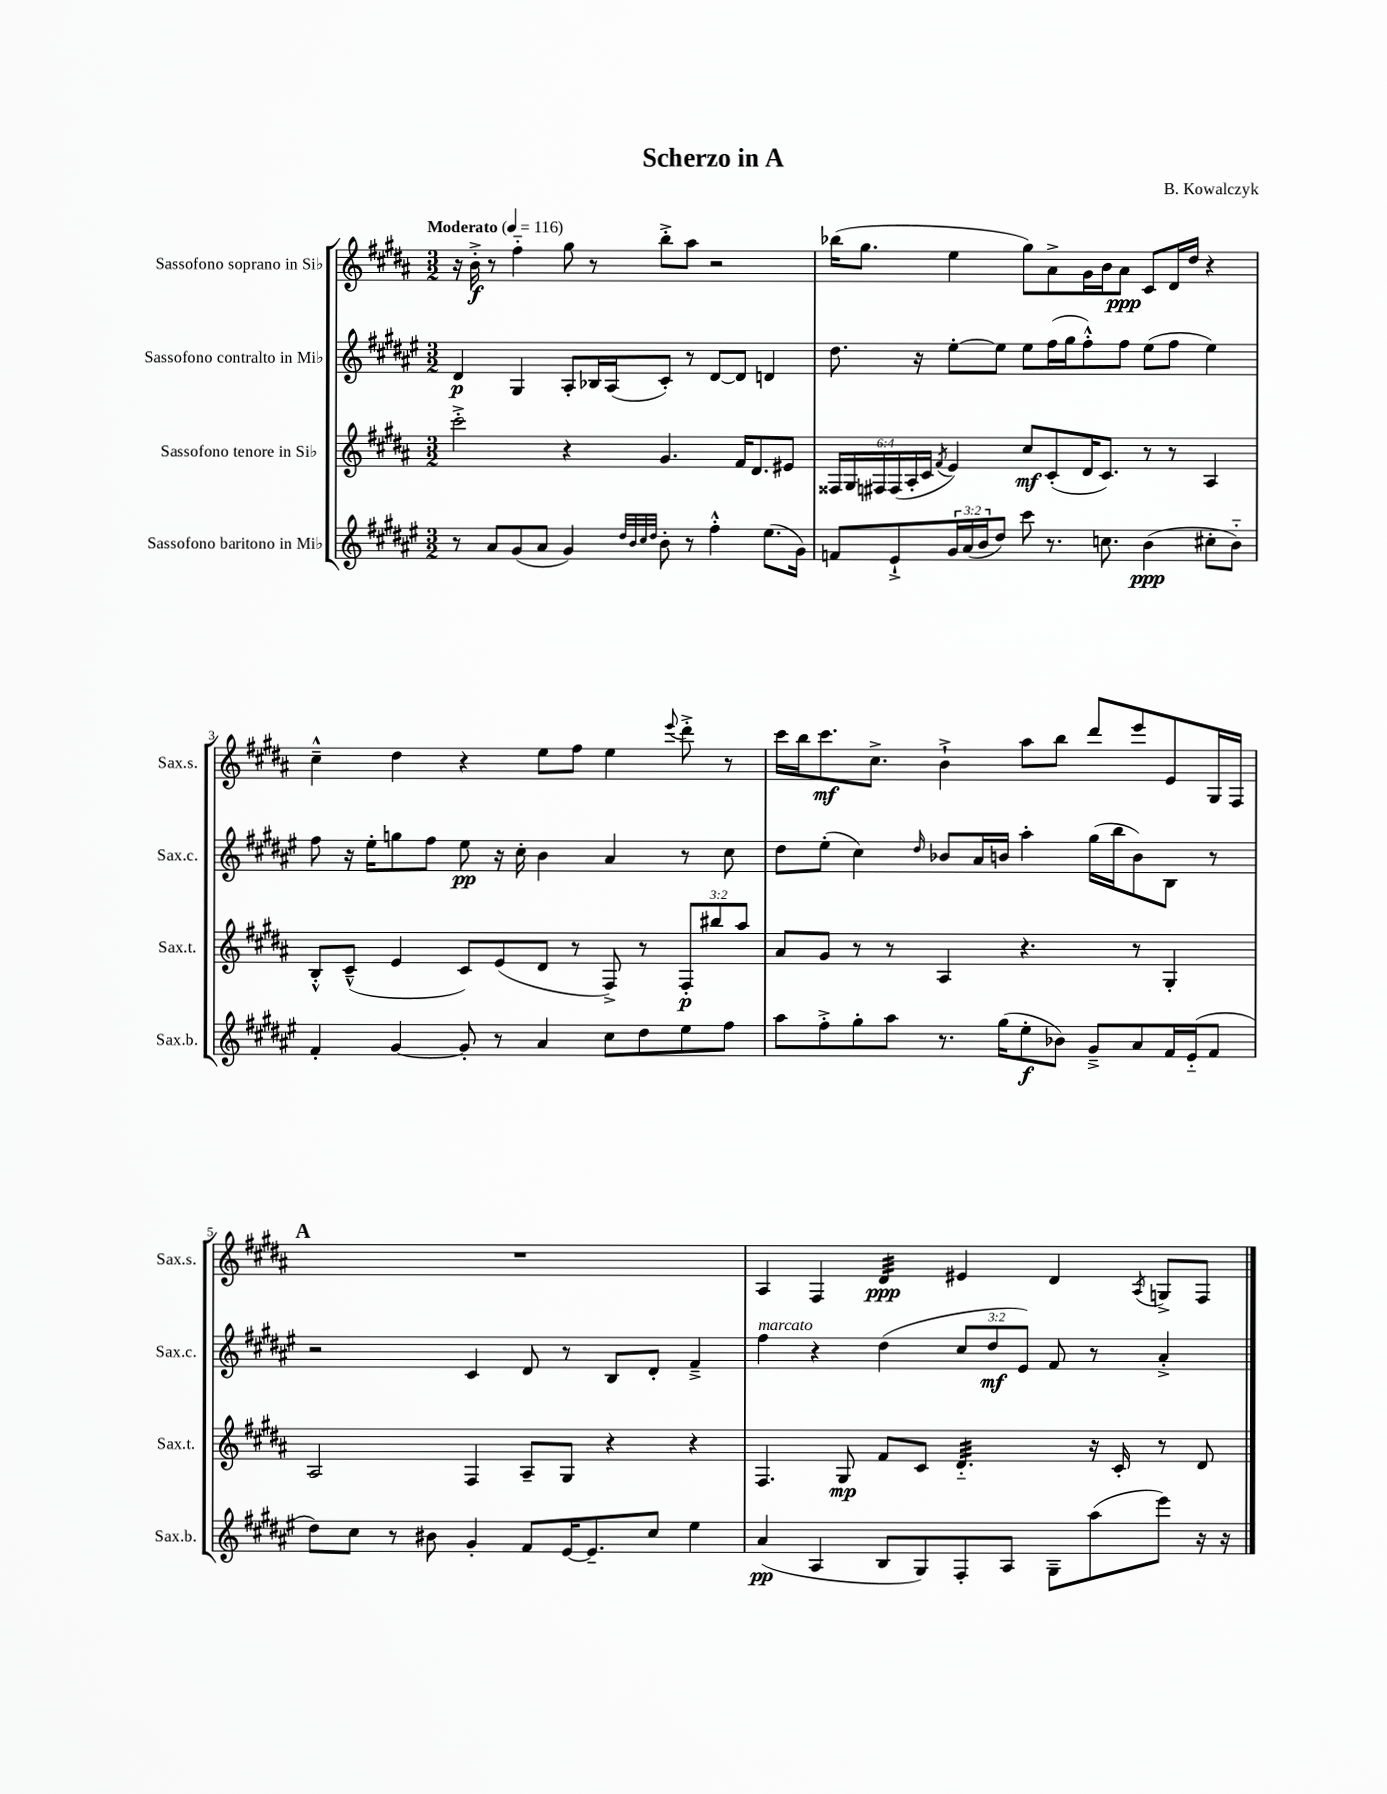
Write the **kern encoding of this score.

**kern	**kern	**kern	**kern
*staff4	*staff3	*staff2	*staff1
*clefG2	*clefG2	*clefG2	*clefG2
*k[f#c#g#d#a#e#]	*k[f#c#g#d#a#]	*k[f#c#g#d#a#e#]	*k[f#c#g#d#a#]
*M3/2	*M3/2	*M3/2	*M3/2
*MM116	*MM116	*MM116	*MM116
8r	2ccc#'^\	4d#/	16r
.	.	.	16b'^\
8a#/L	.	.	8r
(8g#/	.	4G#/	4ff#'~\
8a#/J	.	.	.
4g#/)	4r	8A#'/L	8gg#\
.	.	16B-/L	8r
.	.	(16A#/J	.
32qqdd#/LLL	.	.	.
32qqb/	.	.	.
32qqcc#/	.	.	.
32qqdd#/JJJ	.	.	.
8b'\	4.g#/	8c#'/J)	8bb'^\L
8r	.	8r	8aa#\J
4ff#'^^\	.	[8d#/L	2r
.	16f#/LK	8d#/]J	.
.	8.d#/	.	.
(8.ee#\L	.	4d/	.
.	8e#/J	.	.
16g#\Jk)	.	.	.
=	=	=	=
8f/L	24F##/LL	8.dd#\	(16bb-\LK
.	24G#/	.	.
.	.	.	8.gg#\J
.	24F#/	.	.
8e#`^/	(24F#/	.	.
.	24A#'/	.	.
.	.	16r	.
.	24c#/JJ	.	.
.	8qf#/	.	.
24g#/L	4e/)	[8ee#'\L	4ee\
(24a#/	.	.	.
24b/J	.	.	.
8dd#/J)	.	8ee#\]J	.
8ccc#\	8cc#/L	8ee#\L	8gg#\L)
8.r	(8c#'/	(16ff#\L	8a#^\
.	.	16gg#\J	.
.	16d#/K	8ff#'^^\)	16g#\L
8.cc\	8.c#/J)	.	16b\J
.	.	8ff#\J	8a#\J
(4b\	8r	(8ee#\L	8c#/L
.	8r	8ff#\J	16d#/L
.	.	.	16dd#/JJ
8cc#'\L	4A#/	4ee#\)	4r
8b'~\J)	.	.	.
=	=	=	=
4f#'/	8B'^^/L	8ff#\	4cc#~^^\
.	(8c#~^^/J	16r	.
.	.	16ee#'\LK	.
[4g#/	4e/	8gg\	4dd#\
.	.	8ff#\J	.
8g#'/]	8c#/L)	8ee#\	4r
8r	(8e/	16r	.
.	.	16cc#'\	.
4a#/	8d#/J	4b\	8ee\L
.	8r	.	8ff#\J
8cc#\L	8F#^/)	4a#/	4ee\
8dd#\	8r	.	.
.	.	.	8qqeee/
8ee#\	12F#'/L	8r	8ddd#'^\
.	12bb#/	.	.
8ff#\J	.	8cc#\	8r
.	12aa#/J	.	.
=	=	=	=
8aa#\L	8a#/L	8dd#\L	16ccc#\LL
.	.	.	16bb\J
8ff#'^\	8g#/J	(8ee#'\J	8.ccc#\
8gg#'\	8r	4cc#\)	.
.	.	.	8.cc#^\J
8aa#\J	8r	.	.
.	.	16qqdd#/	.
8.r	4A#/	8b-/L	4b`^\
.	.	16a#/L	.
(16gg#\LK	.	16b/JJ	.
8ee#'\	4.r	4aa#'\	8aa#\L
8b-\J)	.	.	8bb\J
8g#~^/L	.	(16gg#\LL	8ddd#/L
.	.	16bb\J	.
8a#/	8r	8b\)	8eee/
16f#/L	4G#'/	8B\J	8e/
(16e#'~/J	.	.	.
8f#/J	.	8r	16G#/L
.	.	.	16F#/JJ
=	=	=	=
8dd#\L)	2A#/	2r	1.r
8cc#\J	.	.	.
8r	.	.	.
8b#\	.	.	.
4g#'/	4F#/	4c#/	.
8f#/L	8A#~/L	8d#/	.
[16e#/K	8G#/J	8r	.
8.e#~/]	.	.	.
.	4r	8B/L	.
8cc#/J	.	8d#'/J	.
4ee#\	4r	4f#~^/	.
=	=	=	=
(4a#/	4.F#/	4ff#\	4A#/
4A#/	.	4r	4F#/
.	8G#/	.	.
8B/L	8f#/L	(4dd#\	4d#/
8G#/)	8c#/J	.	.
8F#'/	4.d#'~/	12cc#/L	4e#/
.	.	12dd#/	.
8A#/J	.	.	.
.	.	12e#/J)	.
8G#~\L	.	8f#/	4d#/
(8aa#\	16r	8r	.
.	16c#'/	.	.
.	.	.	8qA#/
8eee#\J)	8r	4a#'^/	8G^/L
16r	8d#/	.	8F#/J
16r	.	.	.
==	==	==	==
*-	*-	*-	*-
